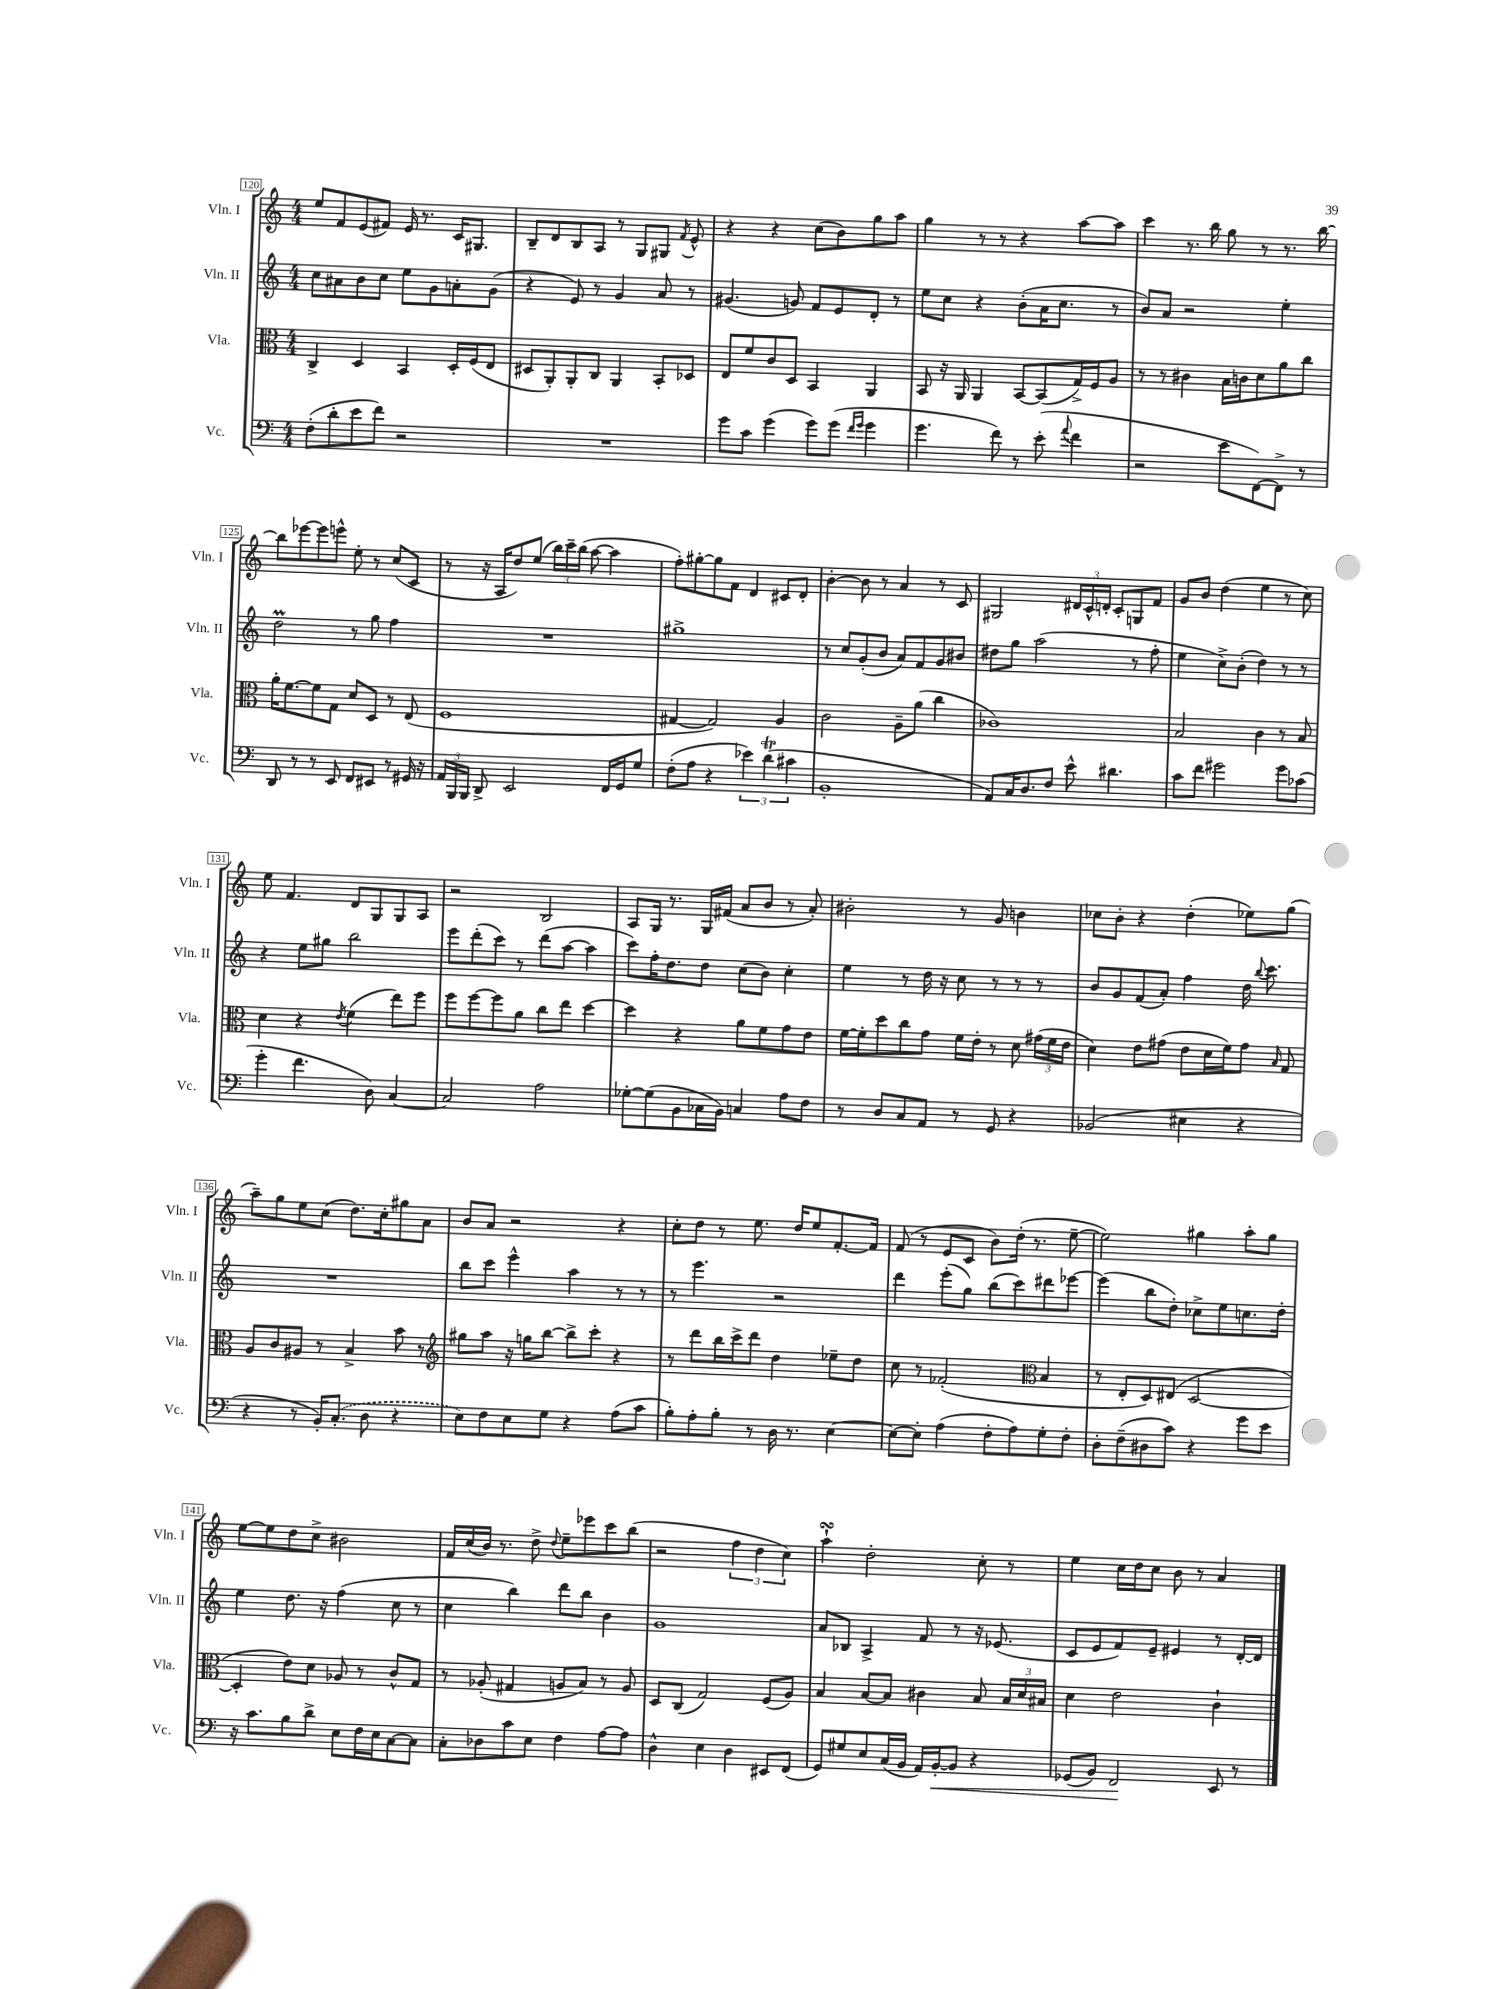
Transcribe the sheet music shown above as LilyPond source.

<<
\new StaffGroup <<
\new Staff = "s0" \with { instrumentName = "Vln. I" shortInstrumentName = "Vln. I" } {
    \clef treble \key c \major \numericTimeSignature \time 4/4
    \autoBeamOff e''8[ f'8 e'8( fis'8]) e'16 r8. c'16[ gis8.] |
    b8[-- d'8 b8 a8] r8 g8[ gis8] \acciaccatura { f'8 } e'8-^ |
    r4 r4 c''8[( b'8) g''8 a''8] |
    g''4 r8 r8 r4 a''8[~ a''8] |
    c'''4 r8. b''16 g''8 r8 r8. b''16~ |
    b''8[ ees'''8~ ees'''8 e'''8]-^ e''8-. r8 c''8[( c'8] |
    r8 r16 a16[ d''8) e''8]( \tuplet 3/2 { b''16[) c'''16-- b''16]( } a''8~ a''4 |
    f''8[-.) gis''8~-. gis''8 f'8] d'4 cis'8[ d'8]-. |
    b'4~-. b'8 r8 a'4 r8 c'8 |
    gis2 \tuplet 3/2 { dis'16[ c'16-^ d'16]-. } c'8[-. g8 f'8] |
    g'8[ b'8] d''4( e''4 r8 c''8) |
    e''8 f'4. d'8[ g8 g8 a8] |
    r2 b2 |
    a8[ g16] r8. g16[ fis'16]( a'8[ b'8] r8 a'8-.) |
    bis'2-. r8 g'8 b'4 |
    ces''8[ b'8]-. r4 d''4-.( ees''8[) g''8]( |
    a''8[--) g''8 e''8 c''8]( d''8.[) c''16-. gis''8 a'8] |
    b'8[ a'8] r2 r4 |
    c''8[-. d''8] r8 e''8. d''16[ e''8 f'8.~-. f'16] |
    f'8( r8 e'8[ c'8] b'8[) d''16]-.( r8. e''8~-- |
    e''2) gis''4 a''8[-. gis''8] |
    e''8[~ e''8 d''8 c''8]-> bis'2 |
    f'16[ c''16( b'16]) r8. d''8-> \appoggiatura { d''8 } e''8[-- ees'''8 c'''8 b''8]( |
    r2 \tuplet 3/2 { f''4 d''4 c''4) } |
    a''4-!\turn d''2-. c''8-. r8 |
    e''4 c''16[ d''16 c''8] b'8 r8 a'4 \bar "|." |
}
\new Staff = "s1" \with { instrumentName = "Vln. II" shortInstrumentName = "Vln. II" } {
    \clef treble \key c \major \numericTimeSignature \time 4/4
    \autoBeamOff c''8[ ais'8 b'8 c''8] e''8[ g'8 a'8-. g'8]( |
    r4 e'8) r8 g'4 a'8 r8 |
    gis'4.( g'8) f'8[ e'8 d'8]-. r8 |
    e''8[ c''8] r4 b'8[-.( a'16 c''8.] r8 |
    b'8[) a'8] r2 e''4-. |
    d''2\prall r8 g''8 f''4 |
    R1 |
    gis''1-> |
    r8 c''8[ g'8-.( b'8] a'8[) f'8 g'8 bis'8] |
    dis''8[ g''8] a''2( r8 f''8-. |
    e''4 c''8[->) b'8]-.( d''4) r8 r8 |
    r4 e''8[ gis''8] b''2 |
    e'''8[ d'''8-.( c'''8]) r8 d'''8[( a''8]~ a''4 |
    c'''8[) f''16-. d''8. d''8] c''8[( b'8]) c''4-. |
    e''4 r8 d''16 r16 c''8 r8 r8 r8 |
    b'8[ g'8 f'8( a'8]-.) f''4 d''16 \appoggiatura { b''8 } c'''8. |
    R1 |
    b''8[ c'''8] e'''4-^ a''4 r8 r8 |
    r8 e'''4. r2 |
    d'''4 e'''8[-.( g''8]) b''8[( c'''8) dis'''8 ees'''8]~ |
    ees'''4( b''8[ d''8]-.) ces''8[-> e''8 c''8. d''16]-. |
    e''4 d''8. r16 f''4( c''8 r8 |
    c''4 b''4) d'''8[ b''8] b'4 |
    g'1 |
    a'8[ bes8] a4-> f'8 r8 r16 ees'8.( |
    c'8[ e'8 f'8) e'8]-- eis'4 r8 d'16[~-. d'16] \bar "|." |
}
\new Staff = "s2" \with { instrumentName = "Vla." shortInstrumentName = "Vla." } {
    \clef alto \key c \major \numericTimeSignature \time 4/4
    \autoBeamOff c4-> d4 b,4 d16[-. f16( e8] |
    dis8[ a,8-.) a,8-. c8] a,4 b,8[-. des8] |
    e8[ f'8 c'8 d8] b,4 a,4 |
    b,8 r16 a,16 a,4 b,8[~ b,8( g16->) f16 a8] |
    r8 r8 cis'4 b16[ c'16 d'8 a'8 c''8] |
    a'16[-. f'8.~ f'8 g8] d'8[ d8] r8 e8( |
    f1 |
    gis4~ gis2) a4 |
    c'2 a8[-- a'8]( c''4 |
    ces'1) |
    b2 c'4 r8 b8 |
    d'4 r4 \acciaccatura { e'8 } f'4( e''8[) f''8] |
    f''8[ f''8~ f''8 a'8] c''8[ e''8] d''4~ |
    d''4 r4 a'8[ f'8 g'8 e'8] |
    f'16[~ f'16-. d''8 c''8 g'8] f'16[ e'16]-. r8 d'8 \tuplet 3/2 { gis'16[( f'16 e'16] } |
    d'4) e'8[ gis'8]( e'8[ d'16 f'16) gis'8] \grace { b16 } g8 |
    a8[ c'8 ais8] r8 b4-> b'8 r8 |
    \clef treble gis''8[ a''8] r16 g''16[ b''8]~ b''8[-> c'''8]-. r4 |
    r8 d'''8[ b''16 c'''16-> d'''8] d''4 ees''8[-- d''8] |
    c''8 r8 fes'2-.( \clef alto b4 |
    r8 e8[-. d8) eis8]( d2~ |
    d4-. e'8[) d'8] aes8 r8 c'8[-^ g8] |
    r8 aes8-.( gis4 a8[ b8]) r8 a8 |
    d8[ c8]( g2) f8[( a8]) |
    b4 b8[~ b8] cis'4 b8 \tuplet 3/2 { b16[ d'16 bis16] } |
    d'4 e'2 c'4-! \bar "|." |
}
\new Staff = "s3" \with { instrumentName = "Vc." shortInstrumentName = "Vc." } {
    \clef bass \key c \major \numericTimeSignature \time 4/4
    \autoBeamOff f8[-.( d'8-. e'8 f'8]) r2 |
    R1 |
    g'8[ c'8] g'4( g'8[) g'8]( \grace { f'16[ g'16] } g'4 |
    g'4. f'8) r8 e'8-.( \appoggiatura { a'8 } f'4 |
    r2 e'8[ f,8~) f,8]-> r8 |
    d,8 r8 r8 e,8 f,8[ eis,8] r8 gis,16 r16 |
    \tuplet 3/2 { a,16[ b,,16 b,,16] } d,8-> e,2 f,16[ g,16 g8] |
    f8[-.( a8] r4 \tuplet 3/2 { ees'4) d'4\trill( cis'4 } |
    b,1-. |
    a,8[) c16 d8. f8] e'8-^ dis'4. |
    c'8[ f'8] gis'2 gis'8[ ces'8]( |
    g'4-. f'4. d8) c4~ |
    c2 a2 |
    ges8[~-. ges8( b,8 ces16 b,16]) c4 a8[ f8] |
    r8 d8[ c8 a,8] r8 g,8 r4 |
    bes,2( eis4 r4 |
    r4 r8 b,16[-.) \once \slurDashed c8.]-.( d8 r4 |
    e8[) f8 e8 g8] r4 a8[( c'8] |
    b8[-.) a8-. b8]-. r8 d16 r8. e4~ |
    e8[~ e8]-. a4( f8[-. a8) g8-. f8]-. |
    d8[-. f8--( dis8 c'8]) r4 g'8[ e'8] |
    r16 c'8.[ b8 d'8]-> e8[ f16 e16 c8~ c8] |
    c8[-. des8 c'8 e8] f4 a8[~ a8] |
    d4-^ e4 d4 eis,8[ f,8]( |
    g,8[) gis8 e8 c16( b,16] a,16[) b,16~-.\< b,8] r4 |
    ges,8[( b,8]) f,2\! e,8 r8 \bar "|." |
}
>>
>>
\layout { \context { \Score currentBarNumber = #120 \override BarNumber.stencil = #(make-stencil-boxer 0.1 0.3 ly:text-interface::print) } }
